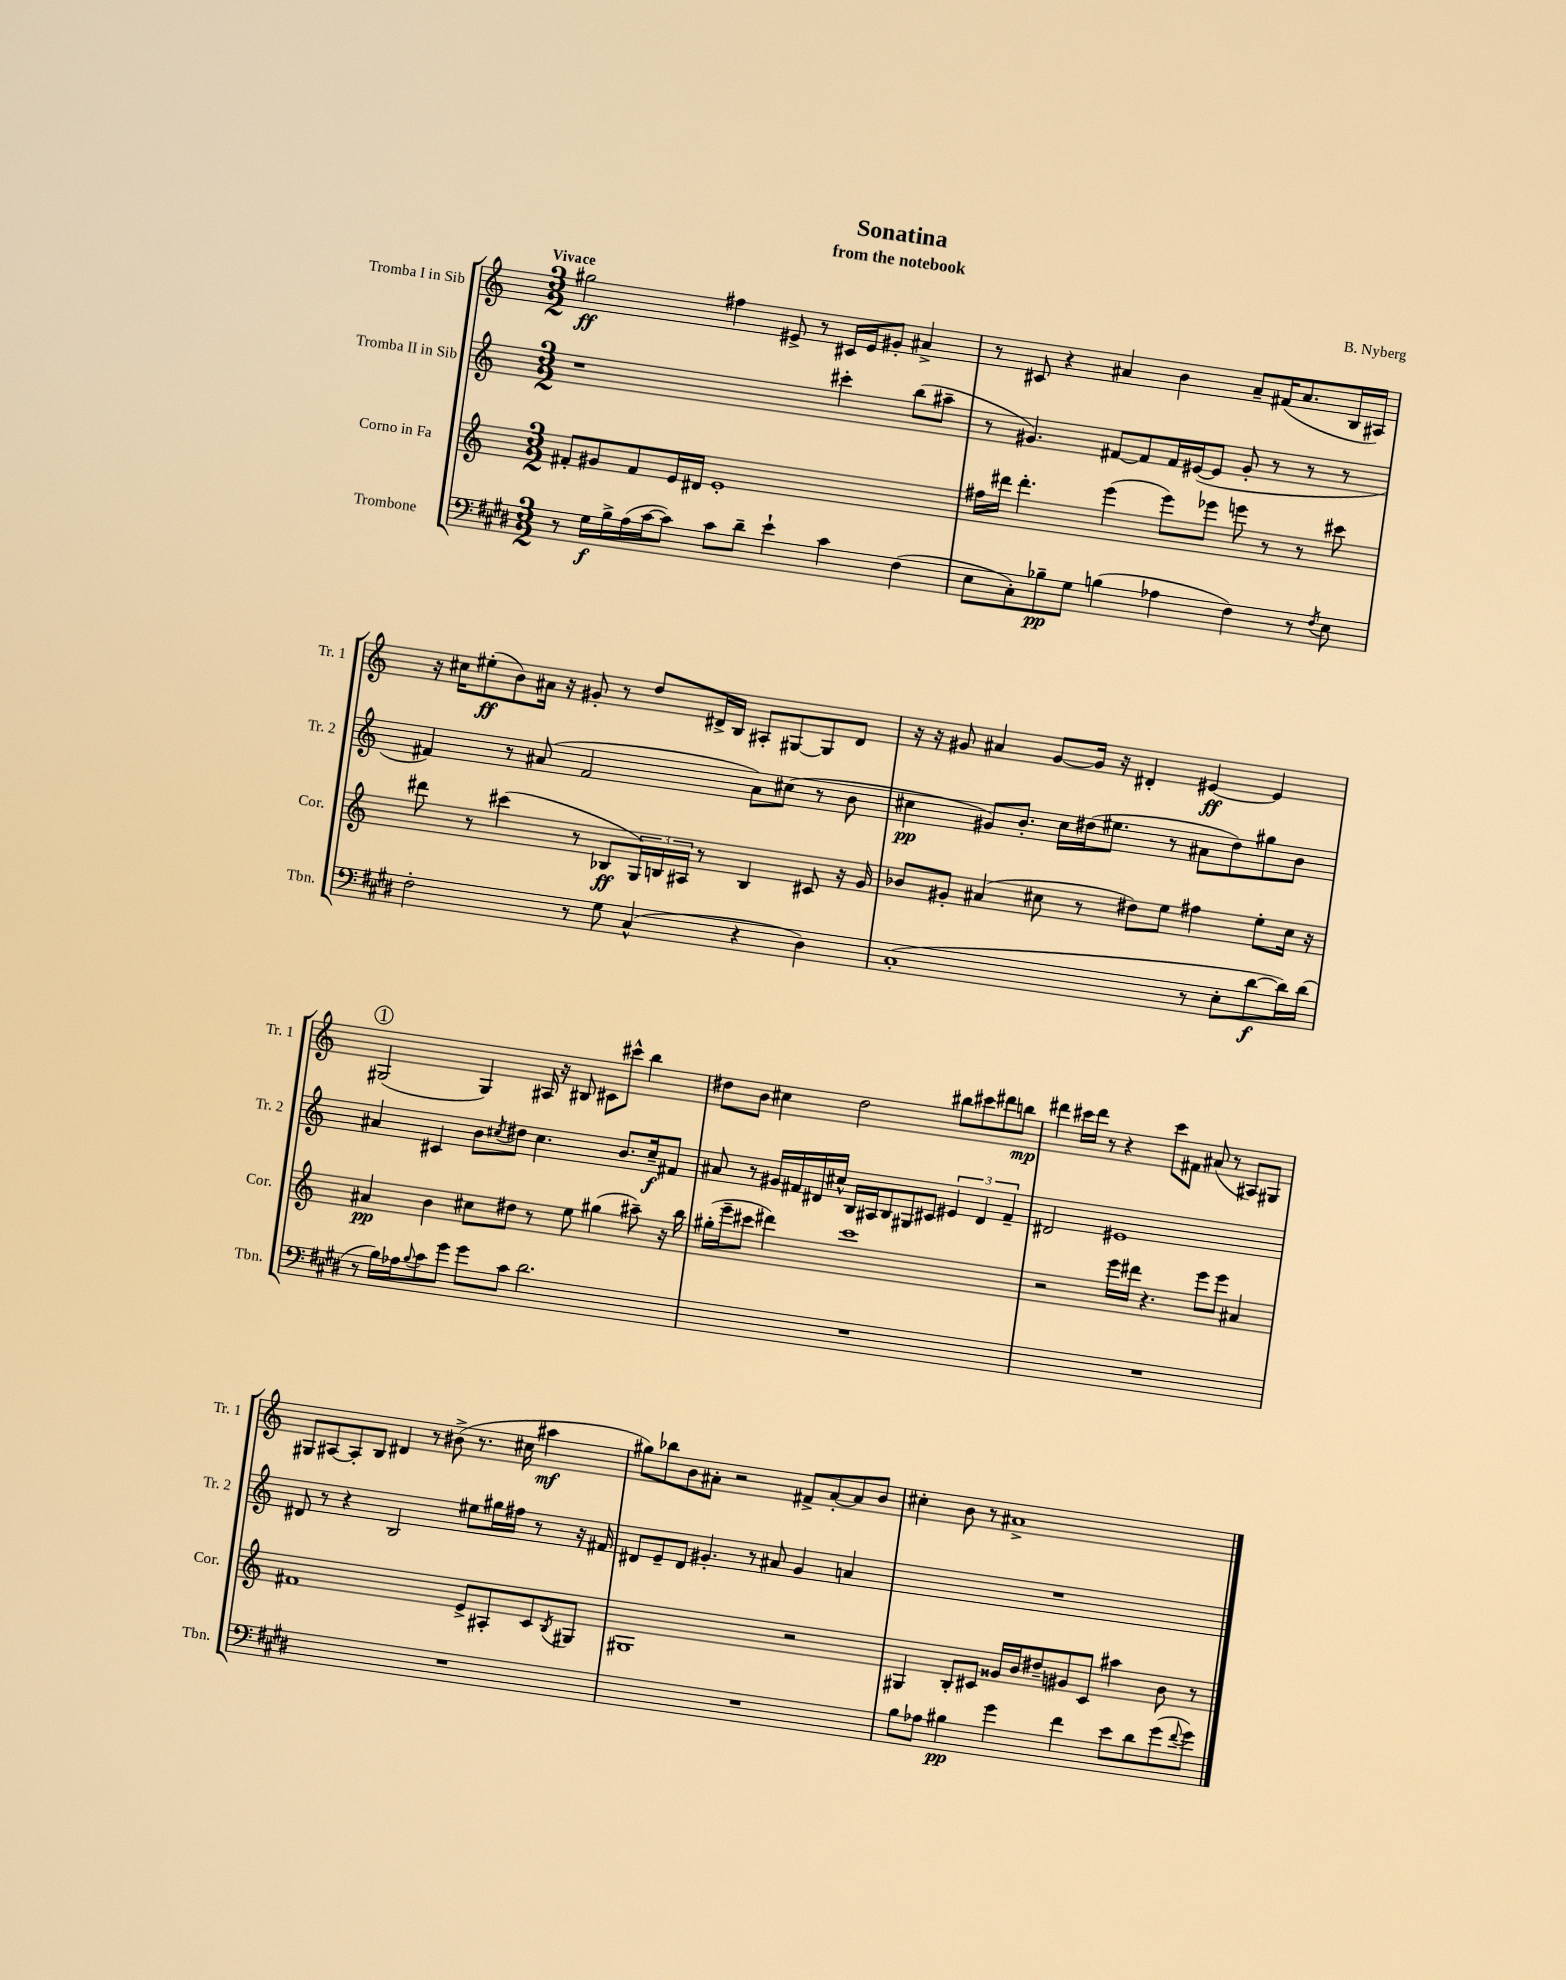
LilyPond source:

\header { title = "Sonatina" composer = "B. Nyberg" subtitle = "from the notebook" }
<<
\new StaffGroup <<
\new Staff = "s0" \with { instrumentName = "Tromba I in Sib" shortInstrumentName = "Tr. 1" } {
    \clef treble \key c \major \numericTimeSignature \time 3/2 \tempo "Vivace"
    gis''2\ff fis''4 eis'8-> r8 cis'16 eis'16 gis'8-. ais'4-> |
    r8 cis'8 r4 ais'4 b'4 ais'8-- fis'16( ais'8. b16 ais16) |
    r16 cis''16 eis''8-.\ff( b'8) ais'16 r16 gis'8-. r8 d''8 dis'16-> b16 ais8-. gis8~ gis8 dis'8 |
    r16 r16 gis'8 ais'4 gis'8~ gis'16 r16 dis'4-. eis'4~\ff eis'4 |
    \mark \markup { \circle "1" } gis2( gis4) ais16 r16 bis8 cis'8 cis'''8-^ b''4 |
    dis''8 b'8 cis''4 dis''2 bis''8 cis'''8 dis'''8 b''8\mp |
    dis'''4 cis'''16 dis'''16 r8 r4 cis'''8 fis'8 ais'8( r8 ais8) gis8 |
    gis8 ais8~ ais8-. b8 dis'4 r8 bis'8->( r8. cis''16 ais''4\mf |
    gis''8) bes''8 b'8 ais'8-. r2 fis'8-> ais'8~-. ais'8 b'8 |
    cis''4-. b'8 r8 ais'1-> \bar "|." |
}
\new Staff = "s1" \with { instrumentName = "Tromba II in Sib" shortInstrumentName = "Tr. 2" } {
    \clef treble \key c \major \numericTimeSignature \time 3/2
    r1 cis'''4-. b''8( ais''8-- |
    r8 gis'4.) fis'8~ fis'8 fis'16 eis'16~( eis'8 gis'8-. r8 r8 r8 |
    fis'4) r8 ais'8( fis'2 ais'8) cis''8( r8 b'8 |
    cis''4\pp gis'8) b'8.-. cis''16 dis''16( eis''8. r8 ais'8 dis''8) gis''8 b'8 |
    \mark \markup { \circle "1" } ais'4 cis'4 b'8 \acciaccatura { cis''8 } dis''8 cis''4. b'8. cis''16--\f fis'8 |
    ais'8 r8 gis'16 fis'16 dis'16 cis''16-^ b16 ais16 b8 gis8 cis'8 \tuplet 3/2 { eis'4 dis'4 fis'4-- } |
    dis'2 eis'1 |
    dis'8 r8 r4 b2 eis''8 gis''16 fis''16 r8 r16 fis'16 |
    dis'8 e'8-- dis'8 gis'4.-. r8 ais'8 gis'4 a'4 |
    R1. \bar "|." |
}
\new Staff = "s2" \with { instrumentName = "Corno in Fa" shortInstrumentName = "Cor." } {
    \clef treble \key c \major \numericTimeSignature \time 3/2
    fis'8-. gis'8 fis'8 e'16 dis'16 e'1-. |
    fis''16 dis'''16 dis'''4.-. e'''4( e'''8) ees'''8 e'''8 r8 r8 cis'''8 |
    dis'''8 r8 cis'''4( r8 bes8\ff \tuplet 3/2 { g16) b16 ais16 } r8 b4 cis'8 r16 g'16 |
    bes'8 gis'8-. ais'4( cis''8 r8 dis''8) e''8 fis''4 e''8-. cis''16 r16 |
    \mark \markup { \circle "1" } ais'4\pp b'4 cis''8 dis''8 r8 e''8 gis''4( ais''8--) r16 b''16 |
    gis''16-.( e'''16-- cis'''8 dis'''4) cis'''1 |
    r2 e'''16 dis'''16 r4. e'''8 e'''8 ais'4 |
    fis'1 e'8-> ais8-. c'8 \acciaccatura { b8 } gis8 |
    gis1 r2 |
    gis4 b8-. cis'8 gisis'16 b'16 dis''8-- gis'8 cis'8 ais''4 b'8 r8 \bar "|." |
}
\new Staff = "s3" \with { instrumentName = "Trombone" shortInstrumentName = "Tbn." } {
    \clef bass \key e \major \numericTimeSignature \time 3/2
    r8 gis16\f b16-> a16( cis'16~ cis'8) cis'8 dis'8-- e'4-! cis'4 fis4( |
    e8 cis8-.) bes8--\pp gis8 b4( aes4 fis4) r8 \acciaccatura { fis8 } e8 |
    fis2-. r8 gis8 cis4-^( r4 dis4) |
    cis1-.( r8 e8-. dis'8~\f dis'16) dis'16( |
    \mark \markup { \circle "1" } r8 b16) aes16 \appoggiatura { b8 } cis'8 gis'8 gis'8 cis'8 dis'2. |
    R1. |
    R1. |
    R1. |
    R1. |
    b8 aes8 bis4\pp gis'4 fis'4 e'8 dis'8 gis'8( \appoggiatura { fis'8 } gis'8) \bar "|." |
}
>>
>>
\layout { \context { \Score \remove "Bar_number_engraver" } }
